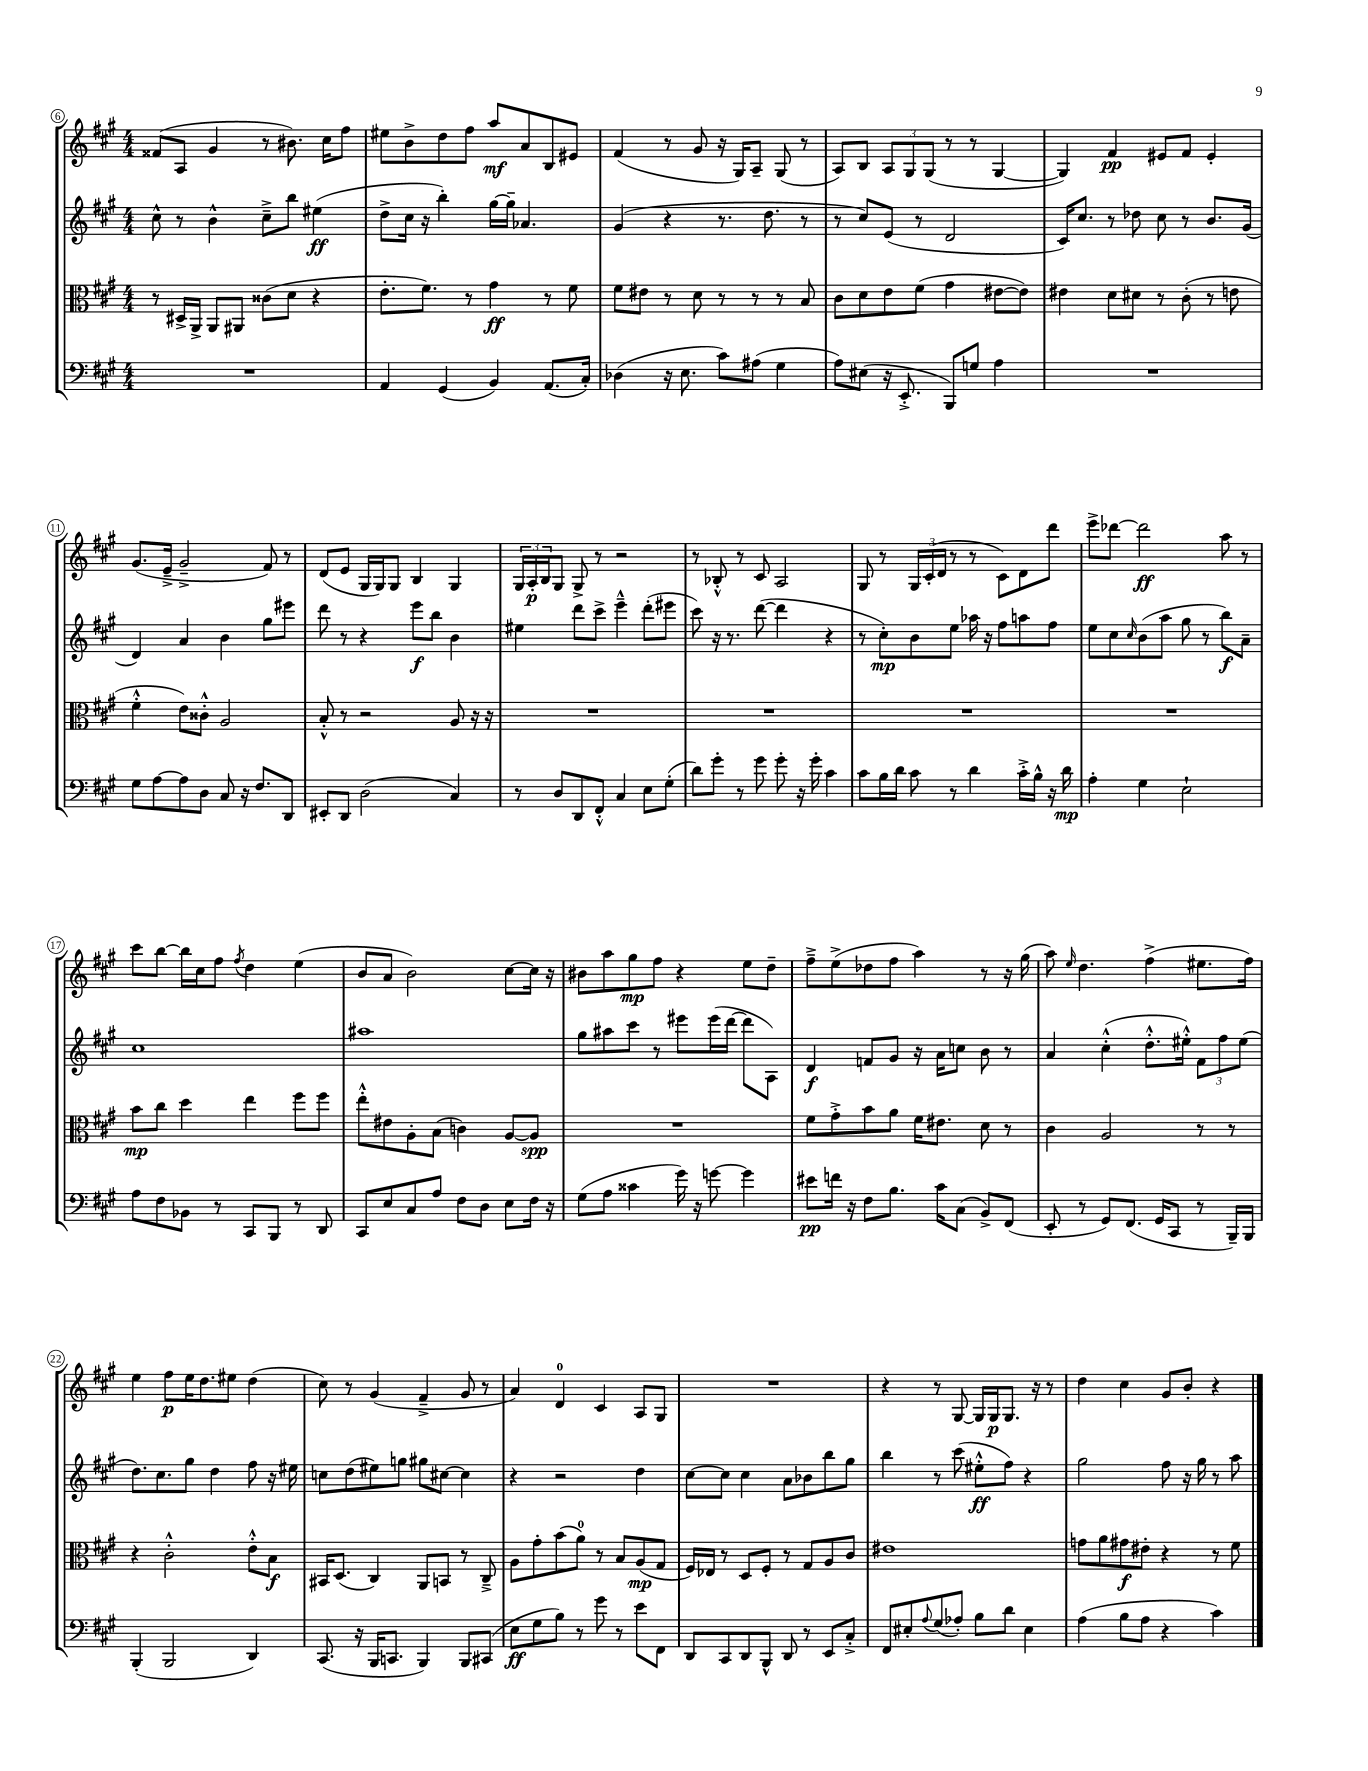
<<
\new StaffGroup <<
\new Staff = "s0" {
    \clef treble \key a \major \numericTimeSignature \time 4/4
    fisis'8( a8 gis'4 r8 bis'8.) cis''16 fis''8 |
    eis''8 b'8-> d''8 fis''8 a''8\mf a'8 b8 eis'8 |
    fis'4( r8 gis'8 r16 gis16) a8-- gis8( r8 |
    a8) b8 \tuplet 3/2 { a8 gis8 gis8( } r8 r8 gis4~ |
    gis4) fis'4\pp eis'8 fis'8 eis'4-. |
    gis'8.( e'16---> gis'2---> fis'8) r8 |
    d'8( e'8 gis16 gis16) gis8 b4 gis4 |
    \tuplet 3/2 { gis16 a16-.\p b16 } gis8 gis8-> r8 r2 |
    r8 bes8-.-^ r8 cis'8 a2 |
    gis8 r8 \tuplet 3/2 { gis16 cis'16-.( d'16 } r8 r8 cis'8) d'8 d'''8 |
    e'''8-> des'''8~ des'''2\ff a''8 r8 |
    cis'''8 b''8~ b''16 cis''16 fis''8 \acciaccatura { fis''8 } d''4 e''4( |
    b'8 a'8 b'2) cis''8~ cis''16 r16 |
    bis'8 a''8 gis''8\mp fis''8 r4 e''8 d''8-- |
    fis''8---> e''8->( des''8 fis''8 a''4) r8 r16 gis''16( |
    a''8) \grace { e''16 } d''4. fis''4->( eis''8. fis''16) |
    e''4 fis''8\p e''16 d''8. eis''8 d''4( |
    cis''8) r8 gis'4( fis'4---> gis'8 r8 |
    a'4) d'4-0 cis'4 a8 gis8 |
    R1 |
    r4 r8 gis8~ gis16 gis16\p gis8. r16 r8 |
    d''4 cis''4 gis'8 b'8-. r4 \bar "|." |
}
\new Staff = "s1" {
    \clef treble \key a \major \numericTimeSignature \time 4/4
    cis''8-^ r8 b'4-^ cis''8---> b''8 eis''4\ff( |
    d''8-> cis''16 r16 b''4-.) gis''16~ gis''16-- aes'4. |
    gis'4( r4 r8. d''8. r8 |
    r8 cis''8) e'8( r8 d'2 |
    cis'16) cis''8. r8 des''8 cis''8 r8 b'8. gis'16( |
    d'4) a'4 b'4 gis''8 eis'''8 |
    d'''8 r8 r4 e'''8\f b''8 b'4 |
    eis''4 d'''8 cis'''8-> e'''4---^ d'''8-.( eis'''8 |
    cis'''8) r16 r8. d'''8~( d'''4 r4 |
    r8 cis''8-.\mp) b'8 e''8 aes''16 r16 fis''8 a''8 fis''8 |
    e''8 cis''8 \grace { cis''16 } b'8( a''8 gis''8 r8 b''8\f) a'8-- |
    cis''1 |
    ais''1 |
    gis''8 ais''8 cis'''8 r8 eis'''8 eis'''16( d'''16~ d'''8 a8) |
    d'4\f f'8 gis'8 r16 a'16 c''8 b'8 r8 |
    a'4 cis''4-.-^( d''8.-.-^ eis''16-.-^) \tuplet 3/2 { fis'8 fis''8 eis''8( } |
    d''8.) cis''8. gis''8 d''4 fis''8 r16 eis''16 |
    c''8 d''8( eis''8) g''8 gis''8 cis''8~ cis''4 |
    r4 r2 d''4 |
    cis''8~ cis''8 cis''4 a'8 bes'8 b''8 gis''8 |
    b''4 r8 cis'''8( eis''8-.-^\ff fis''8) r4 |
    gis''2 fis''8 r16 gis''16 r8 a''8 \bar "|." |
}
\new Staff = "s2" {
    \clef alto \key a \major \numericTimeSignature \time 4/4
    r8 dis16-> a,16-> a,8 ais,8 cisis'8( d'8 r4 |
    e'8.-. fis'8.) r8 gis'4\ff r8 fis'8 |
    fis'8 eis'8 r8 d'8 r8 r8 r8 b8 |
    cis'8 d'8 e'8 fis'8( gis'4 eis'8~ eis'8) |
    eis'4 d'8 dis'8 r8 cis'8-.( r8 e'8 |
    fis'4-.-^ e'8) cisis'8-.-^ a2 |
    b8-.-^ r8 r2 a8 r16 r16 |
    R1 |
    R1 |
    R1 |
    R1 |
    b'8\mp cis''8 d''4 e''4 fis''8 fis''8 |
    e''8-.-^ eis'8 a8-. b8( c'4) a8~ a8\spp |
    R1 |
    fis'8 gis'8-.-> b'8 a'8 fis'16 eis'8. d'8 r8 |
    cis'4 a2 r8 r8 |
    r4 cis'2-.-^ e'8-.-^ b8\f |
    bis,16 d8.( cis4) a,8 b,8 r8 cis8---> |
    a8 gis'8-. b'8( a'8-0) r8 b8 a8\mp( gis8 |
    fis16) ees16 r8 d8 fis8-. r8 gis8 a8 cis'8 |
    eis'1 |
    g'8 a'8 gis'8\f eis'8-. r4 r8 fis'8 \bar "|." |
}
\new Staff = "s3" {
    \clef bass \key a \major \numericTimeSignature \time 4/4
    R1 |
    a,4 gis,4( b,4) a,8.( cis16-.) |
    des4( r16 e8. cis'8) ais8( gis4 |
    a8) eis8( r16 e,8.-.-> b,,8) g8 a4 |
    R1 |
    gis8 a8~ a8 d8 cis8 r16 fis8. d,8 |
    eis,8-. d,8 d2( cis4) |
    r8 d8 d,8 fis,8-.-^ cis4 e8 gis8-.( |
    d'8) gis'8-. r8 gis'8 gis'8-. r16 gis'16-. cis'4 |
    cis'8 b16 d'16 cis'8 r8 d'4 cis'16-.-> b16-^ r16 d'16\mp |
    a4-. gis4 e2-! |
    a8 fis8 bes,8 r8 cis,8 b,,8 r8 d,8 |
    cis,8 e8 cis8 a8 fis8 d8 e8 fis16 r16 |
    gis8( a8 cisis'4 gis'16) r16 g'8~ g'4 |
    eis'8\pp f'16 r16 fis8 b8. cis'16 cis8( b,8->) fis,8( |
    e,8-. r8 gis,8) fis,8.( gis,16 cis,8 r8 b,,16--) b,,16 |
    b,,4-.( b,,2 d,4) |
    cis,8.( r16 b,,16 c,8. b,,4) b,,8 cis,8( |
    e8\ff gis8 b8) r8 gis'8 r8 e'8 fis,8 |
    d,8 cis,8 d,8 b,,8-^ d,8 r8 e,8 cis8-.-> |
    fis,8 eis8-. \appoggiatura { a8 } gis8( aes8-.) b8 d'8 eis4 |
    a4( b8 a8 r4 cis'4) \bar "|." |
}
>>
>>
\layout { \context { \Score currentBarNumber = #6 \override BarNumber.stencil = #(make-stencil-circler 0.1 0.3 ly:text-interface::print) } }
